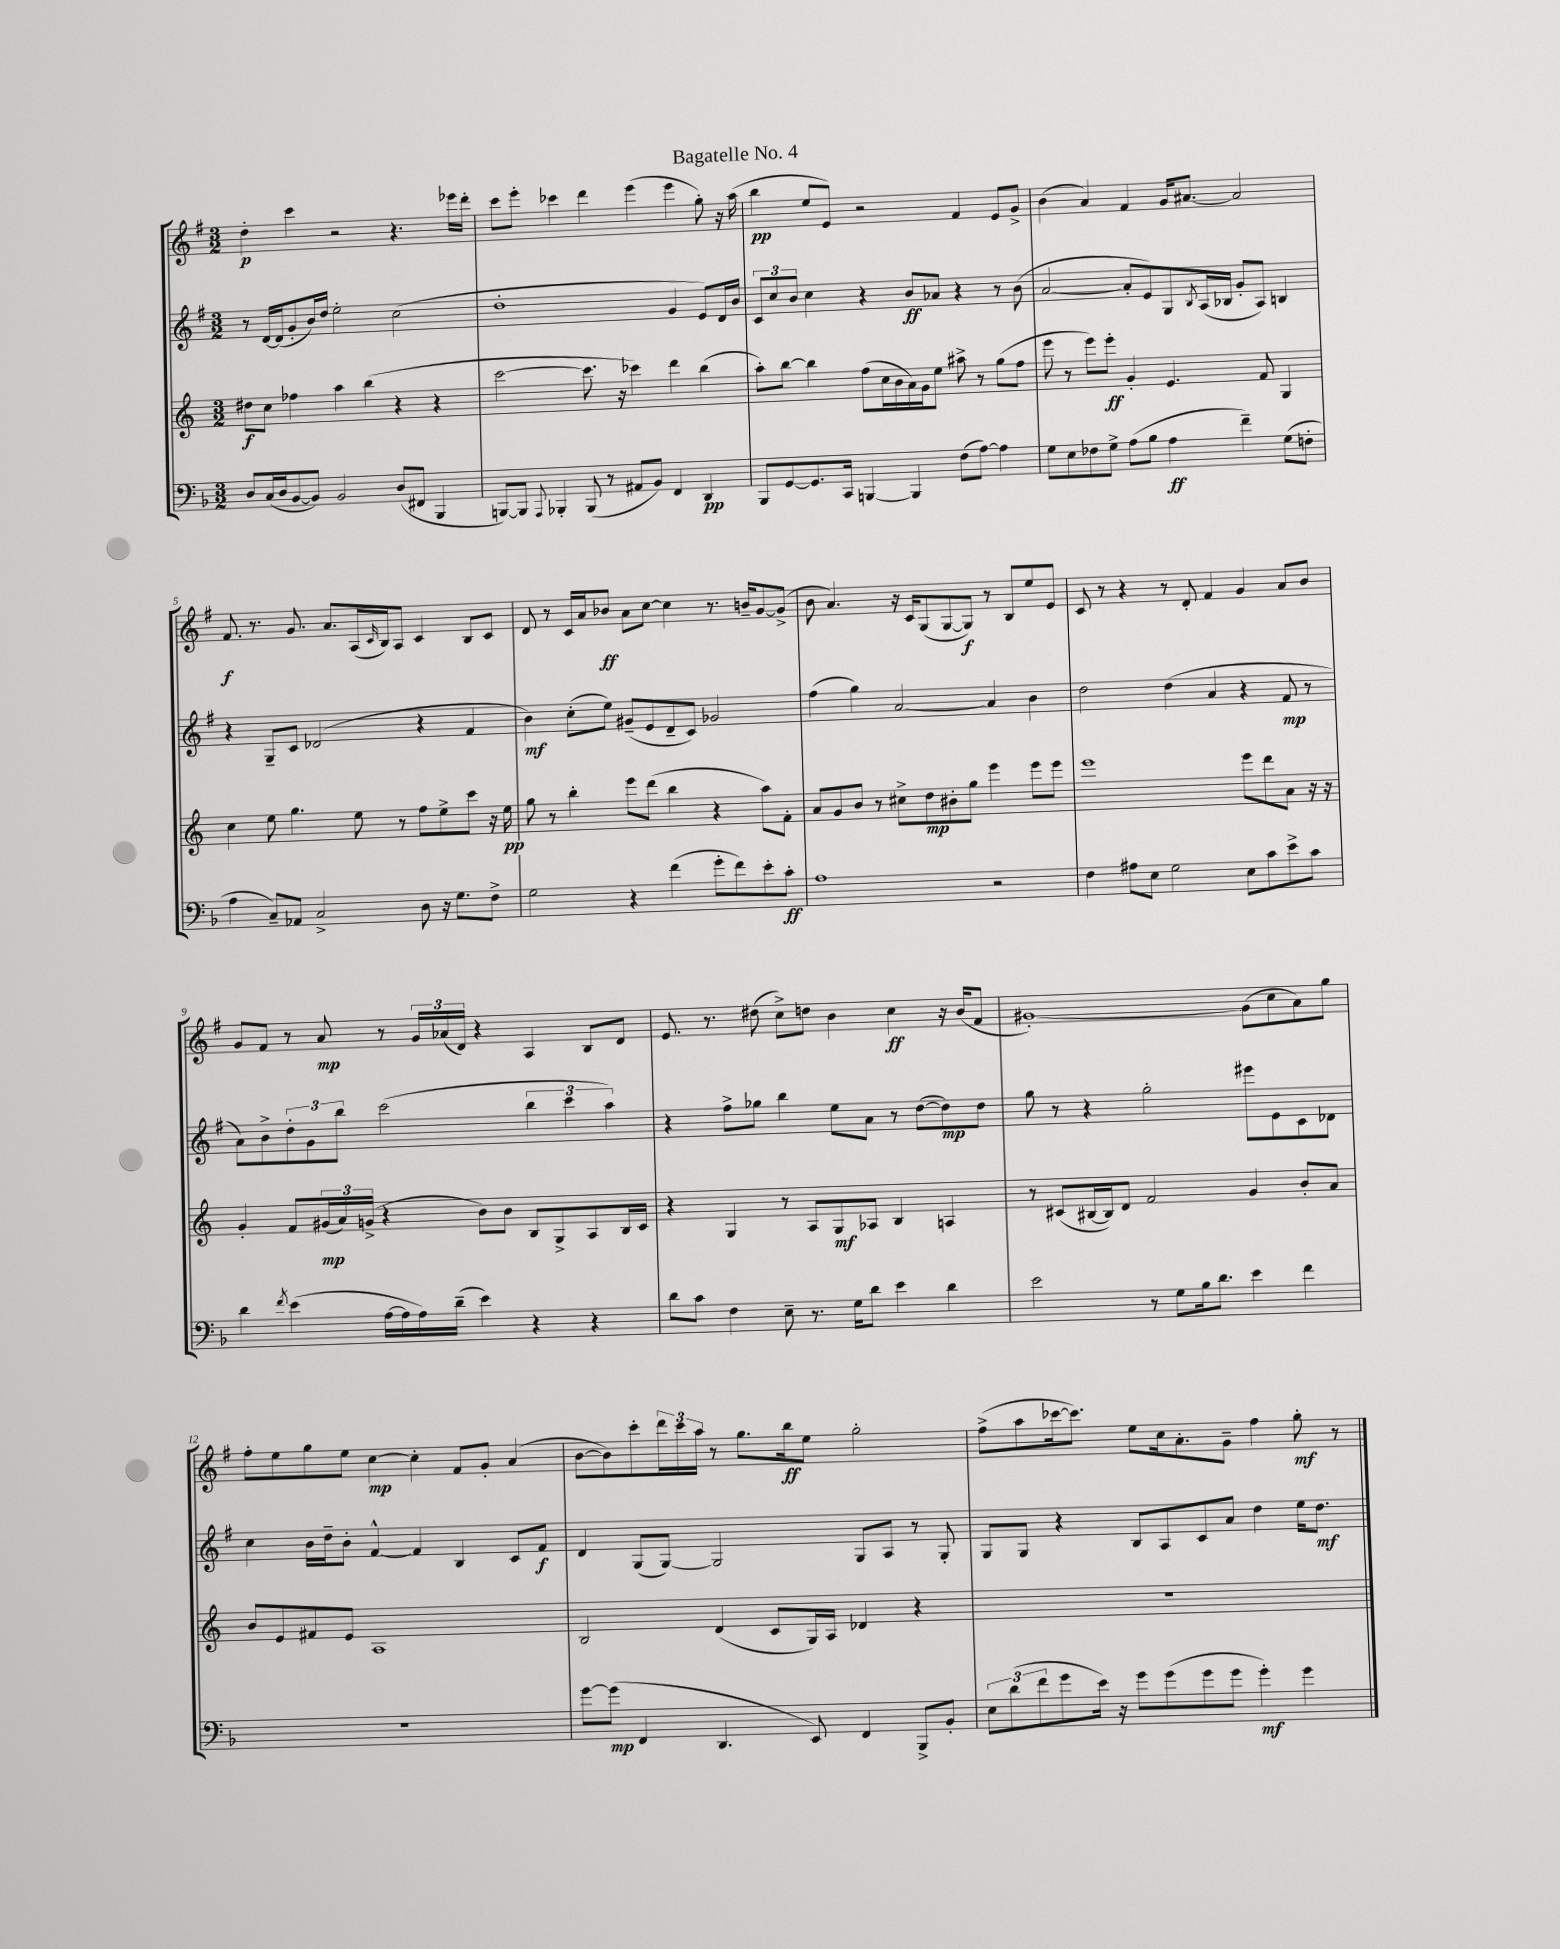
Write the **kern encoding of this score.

**kern	**dynam	**kern	**dynam	**kern	**dynam	**kern	**dynam
*part4	*part4	*part3	*part3	*part2	*part2	*part1	*part1
*staff4	*staff4	*staff3	*staff3	*staff2	*staff2	*staff1	*staff1
*clefF4	*	*clefG2	*	*clefG2	*	*clefG2	*
*k[b-]	*	*k[]	*	*k[f#]	*	*k[f#]	*
*M3/2	*	*M3/2	*	*M3/2	*	*M3/2	*
=1	=1	=1	=1	=1	=1	=1	=1
8D/L	.	8dd#X\L	f	8r	.	4dd'\	p
(16C/L	.	8cc\J	.	[16d/LL	.	.	.
16D/J	.	.	.	(16d/J]	.	.	.
[8BB-/	.	4ff-X\	.	8g'/	.	4ccc\	.
8BB-/J])	.	.	.	16b/L)	.	.	.
.	.	.	.	16dd/JJ	.	.	.
2BB-/	.	4aa\	.	2ee'\	.	2r	.
.	.	(4bb\	.	.	.	.	.
(8D/L	.	4r	.	(2cc\	.	4.r	.
8FF#X/J	.	.	.	.	.	.	.
4BBB-/	.	4r	.	.	.	.	.
.	.	.	.	.	.	16eee-X\LL	.
.	.	.	.	.	.	16ddd'\JJ	.
=2	=2	=2	=2	=2	=2	=2	=2
[8BBBn/L)	.	[2ccc\	.	1dd'	.	8ccc\L	.
8BBB/J]	.	.	.	.	.	8eee'\J	.
8qqAAA/	.	.	.	.	.	.	.
4BBB-X'/	.	.	.	.	.	4ccc-X\	.
(8BBB-/	.	8.ccc\]	.	.	.	4ddd\	.
8r	.	.	.	.	.	.	.
.	.	16r	.	.	.	.	.
8AA#X/L	.	4ccc-X\)	.	.	.	(4eee\	.
8BB-/J)	.	.	.	.	.	.	.
4FF/	.	4ddd\	.	4g/	.	4eee\	.
4DD/	pp	(4bb\	.	8e/L)	.	8gg'\)	.
.	.	.	.	16d/L	.	16r	.
.	.	.	.	16b/JJ	.	(16aa\	.
=3	=3	=3	=3	=3	=3	=3	=3
8BBB-/L	.	8aa'\L)	.	12c/L	.	4bb\	pp
.	.	.	.	12cc/	.	.	.
[8GG/	.	[8bb\J	.	.	.	.	.
.	.	.	.	12b/J	.	.	.
8.GG/]	.	4bb\]	.	4cc\	.	8ee/L	.
.	.	.	.	.	.	8e/J)	.
16CC/Jk	.	.	.	.	.	.	.
[4BBBn/	.	(8ff\L	.	4r	.	2r	.
.	.	16cc\L	.	.	.	.	.
.	.	16b\	.	.	.	.	.
4BBB/]	.	16a\)	.	8b/L	ff	.	.
.	.	16g\J	.	.	.	.	.
.	.	8ee\J	.	8a-X/J	.	.	.
(8F\L	.	8aa#X^\	.	4r	.	4f#/	.
[8A\J)	.	8r	.	.	.	.	.
4A\]	.	(8gg\L	.	8r	.	8e/L	.
.	.	8ff\J	.	(8b\	.	8g^/J	.
=4	=4	=4	=4	=4	=4	=4	=4
8G\L	.	8eee\	.	[2a/	.	(4b\	.
8E\	.	8r	.	.	.	.	.
8F-X\	.	8eee\L)	.	.	.	4a/)	.
8G^\J	.	8eee'\J	ff	.	.	.	.
(8A\L	.	4g'/	.	8a'/L]	.	4f#/	.
8B-\J	.	.	.	8e/)	.	.	.
4A\	ff	4.e/	.	8G/	.	16g/KL	.
.	.	.	.	.	.	[8.a#X/J	.
.	.	.	.	8qB/	.	.	.
.	.	.	.	(16A/L	.	.	.
.	.	.	.	16B-X/JJ	.	.	.
4f~\)	.	.	.	8g'/L	.	2a#/]	.
.	.	8f/	.	8A/J)	.	.	.
(8G\L	.	4G/	.	4Bn/	.	.	.
8Fn'\J	.	.	.	.	.	.	.
!!LO:LB:g=z
=5	=5	=5	=5	=5	=5	=5	=5
4A\	.	4cc\	.	4r	.	8.f#/	f
.	.	.	.	.	.	8.r	.
8C~/L)	.	8ee\	.	8G~/L	.	.	.
8AA-X/J	.	4.gg\	.	8c/J	.	8.g/	.
2C^/	.	.	.	(2d-X/	.	.	.
.	.	.	.	.	.	8.a/L	.
.	.	8ee\	.	.	.	(16A/L	.
.	.	.	.	.	.	16qqc/	.
.	.	.	.	.	.	16B/J)	.
.	.	8r	.	.	.	8A/J	.
8D\	.	8ff\L	.	4r	.	4c/	.
16r	.	8ee^\	.	.	.	.	.
8.G\L	.	.	.	.	.	.	.
.	.	8ccc\J	.	4f#/	.	8B/L	.
8F^\J	.	16r	.	.	.	8c/J	.
.	.	16ee\	pp	.	.	.	.
=6	=6	=6	=6	=6	=6	=6	=6
2G\	.	8gg\	.	4b\)	mf	8d/	.
.	.	8r	.	.	.	8r	.
.	.	4bb'\	.	(8cc'\L	.	16c/LL	.
.	.	.	.	.	.	16a/J	.
.	.	.	.	8ee\J)	.	8b-X/J	ff
4r	.	8eee\L	.	(8g#X~/L	.	8a\L	.
.	.	(8ddd\J	.	8e/	.	[8cc\J	.
(4f\	.	4bb\	.	8d~/	.	4cc\]	.
.	.	.	.	8c/J)	.	.	.
8g'\L	.	4r	.	2g-X/	.	8.r	.
8f\)	.	.	.	.	.	.	.
.	.	.	.	.	.	16bn~/KL	.
8e'\	.	8aa\L)	.	.	.	[8g/	.
8c'\J	ff	8f'\J	.	.	.	(8g^/J]	.
=7	=7	=7	=7	=7	=7	=7	=7
1A	.	8a/L	.	(4ff#\	.	8b\	.
.	.	8g/	.	.	.	4.a/)	.
.	.	8b/J	.	4gg\)	.	.	.
.	.	8r	.	.	.	.	.
.	.	8cc#X^\L	.	[2a/	.	16r	.
.	.	.	.	.	.	16c/KL	.
.	.	8dd\	mp	.	.	(8G/	.
.	.	8b#X'\	.	.	.	[8G/	.
.	.	8gg\J	.	.	.	8G/J])	f
2r	.	4eee\	.	4a/]	.	8r	.
.	.	.	.	.	.	8B/L	.
.	.	8eee\L	.	4b\	.	8ee/	.
.	.	8eee\J	.	.	.	8e/J	.
=8	=8	=8	=8	=8	=8	=8	=8
4F\	.	1eee	.	2dd\	.	8c/	.
.	.	.	.	.	.	8r	.
8A#X\L	.	.	.	.	.	4r	.
8E\J	.	.	.	.	.	.	.
2G\	.	.	.	(4dd\	.	8r	.
.	.	.	.	.	.	8d'/	.
.	.	.	.	4a/	.	4f#/	.
8E\L	.	8eee\L	.	4r	.	4g/	.
8c\	.	8ddd\	.	.	.	.	.
8e^\	.	8a\J	.	8f#/	mp	8a/L	.
8c\J	.	16r	.	8r	.	8b/J	.
.	.	16r	.	.	.	.	.
!!LO:LB:g=z
=9	=9	=9	=9	=9	=9	=9	=9
4d\	.	4g'/	.	8a\L)	.	8g/L	.
.	.	.	.	8b^\	.	8f#/J	.
8qf/	.	.	.	.	.	.	.
(4e\	.	8f/L	.	12dd'\	.	8r	.
.	.	.	.	12g\	.	.	.
.	.	(24g#X/L	mp	.	.	8a/	mp
.	.	24a/)	.	12bb\J	.	.	.
.	.	(24gn^/JJ	.	.	.	.	.
[16A\LL	.	4r	.	(2ccc\	.	8r	.
16A\]	.	.	.	.	.	.	.
16A\)	.	.	.	.	.	24g/LL	.
.	.	.	.	.	.	(24a-X/	.
(16d~\JJ	.	.	.	.	.	.	.
.	.	.	.	.	.	24d/JJ)	.
4e\)	.	8b\L)	.	.	.	4r	.
.	.	8b\J	.	.	.	.	.
4r	.	8B/L	.	6bb\	.	4A/	.
.	.	8G^/	.	.	.	.	.
.	.	.	.	6ccc\	.	.	.
4r	.	8A/	.	.	.	8B/L	.
.	.	.	.	6aa\)	.	.	.
.	.	16B/L	.	.	.	8d/J	.
.	.	16c/JJ	.	.	.	.	.
=10	=10	=10	=10	=10	=10	=10	=10
8d\L	.	4r	.	4r	.	8.e/	.
8c\J	.	.	.	.	.	.	.
.	.	.	.	.	.	8.r	.
4F\	.	4G/	.	8ff#^\L	.	.	.
.	.	.	.	8gg-X\J	.	(8dd#X\	.
8E~\	.	8r	.	4bb\	.	8cc^\L)	.
8.r	.	8A/L	.	.	.	8ddn\J	.
.	.	8G/	mf	8ee\L	.	4b\	.
16G\KL	.	.	.	.	.	.	.
8d\J	.	8A-X/J	.	8a\J	.	.	.
4e\	.	4B/	.	8r	.	4cc\	ff
.	.	.	.	([8dd\L	.	.	.
4d\	.	4An/	.	8dd\])	mp	16r	.
.	.	.	.	.	.	(16b/KL	.
.	.	.	.	8dd\J	.	8f#/J	.
=11	=11	=11	=11	=11	=11	=11	=11
2e\	.	8r	.	8gg\	.	[1g#X')	.
.	.	(8c#X/L	.	8r	.	.	.
.	.	[16B#X/L	.	4r	.	.	.
.	.	16B#/J])	.	.	.	.	.
.	.	8d/J	.	.	.	.	.
8r	.	2f/	.	2gg'\	.	.	.
8G\L	.	.	.	.	.	.	.
16B-\k	.	.	.	.	.	.	.
8.d\J	.	.	.	.	.	.	.
4e\	.	4g/	.	8eee#X\L	.	(8g#\L]	.
.	.	.	.	8e\	.	8cc\	.
4f\	.	8b'/L	.	8c\	.	8a\)	.
.	.	8a/J	.	8d-X\J	.	8gg\J	.
!!LO:LB:g=z
=12	=12	=12	=12	=12	=12	=12	=12
1.r	.	8b/L	.	4cc\	.	8ff#'\L	.
.	.	8e/	.	.	.	8ee\	.
.	.	8f#X/	.	16b\LL	.	8gg\	.
.	.	.	.	16dd~\J	.	.	.
.	.	8e/J	.	8b'\J	.	8ee\J	.
.	.	1A	.	[4f#^^/	.	[4cc\	mp
.	.	.	.	4f#/]	.	4cc'\]	.
.	.	.	.	4B/	.	8f#/L	.
.	.	.	.	.	.	8g'/J	.
.	.	.	.	8c/L	.	(4a/	.
.	.	.	.	8f#/J	f	.	.
=13	=13	=13	=13	=13	=13	=13	=13
[8g\L	.	2B/	.	4d/	.	[8b\L	.
(8g\J]	mp	.	.	.	.	8b\])	.
4FF/	.	.	.	(8G/L	.	8ccc'\	.
.	.	.	.	[8G/J)	.	24ddd\L	.
.	.	.	.	.	.	24ccc\	.
.	.	.	.	.	.	24aa\JJ	.
4.DD/	.	(4d/	.	2G/]	.	8r	.
.	.	.	.	.	.	8.gg\L	.
.	.	8c/L	.	.	.	.	.
.	.	.	.	.	.	16bb\k	ff
8EE/)	.	16G/L)	.	.	.	8ee\J	.
.	.	16A/JJ	.	.	.	.	.
4FF/	.	4d-X/	.	8G/L	.	2gg'\	.
.	.	.	.	8A/J	.	.	.
8BBB-^/L	.	4r	.	8r	.	.	.
8BB-'/J	.	.	.	8G'/	.	.	.
=14	=14	=14	=14	=14	=14	=14	=14
12E\L	.	1.r	.	8G/L	.	(8ff#^\L	.
(12d\	.	.	.	.	.	.	.
.	.	.	.	8G/J	.	8aa\	.
12f\	.	.	.	.	.	.	.
8g\	.	.	.	4r	.	[16ccc-X\k	.
.	.	.	.	.	.	8.ccc-\J])	.
16e\Jk)	.	.	.	.	.	.	.
16r	.	.	.	.	.	.	.
8g\L	.	.	.	8B/L	.	8ee\L	.
(8g\	.	.	.	8A/	.	16cc\k	.
.	.	.	.	.	.	8.a'\	.
8g\	.	.	.	8c/	.	.	.
8g\J	.	.	.	8a/J	.	8g~\J	.
4g'\)	mf	.	.	4dd\	.	4ff#\	.
4g\	.	.	.	16ee\KL	.	8gg'\	mf
.	.	.	.	8.dd\J	mf	.	.
.	.	.	.	.	.	8r	.
==	==	==	==	==	==	==	==
*-	*-	*-	*-	*-	*-	*-	*-
